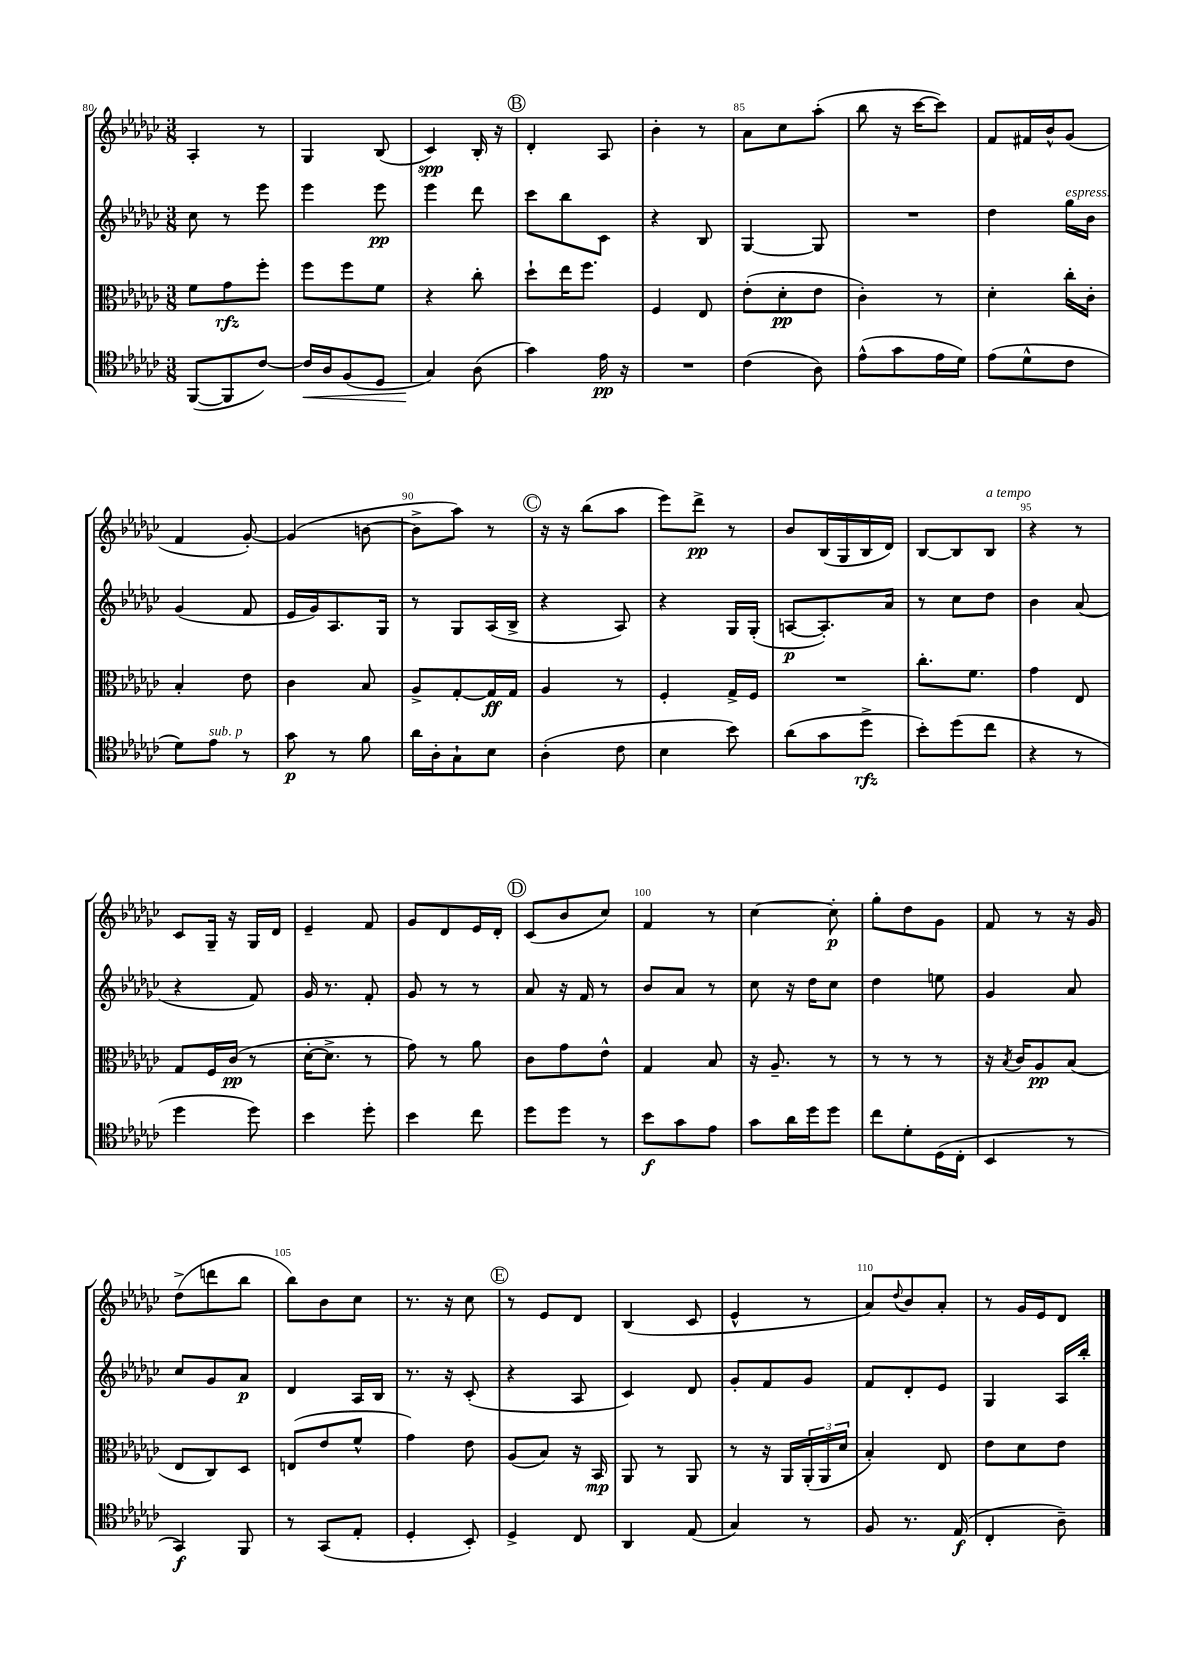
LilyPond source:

<<
\new StaffGroup <<
\new Staff = "s0" {
    \clef treble \key ges \major \numericTimeSignature \time 3/8
    aes4-. r8 |
    ges4 bes8( |
    ces'4\spp) bes16-. r16 |
    \mark \markup { \circle "B" } des'4-. aes8 |
    bes'4-. r8 |
    aes'8 ces''8 aes''8-.( |
    bes''8 r16 ces'''16~ ces'''8) |
    f'8 fis'16 bes'16-^ ges'8( |
    f'4 ges'8~-.) |
    ges'4( b'8~ |
    b'8-> aes''8) r8 |
    \mark \markup { \circle "C" } r16 r16 bes''8( aes''8 |
    ees'''8) des'''8->\pp r8 |
    bes'8 bes16( ges16 bes16 des'16) |
    bes8~ bes8 bes8^\markup { \italic "a tempo" } |
    r4 r8 |
    ces'8 ges16-- r16 ges16 des'16 |
    ees'4-- f'8 |
    ges'8 des'8 ees'16 des'16-. |
    \mark \markup { \circle "D" } ces'8( bes'8 ces''8) |
    f'4 r8 |
    ces''4~ ces''8-.\p |
    ges''8-. des''8 ges'8 |
    f'8 r8 r16 ges'16 |
    des''8->( d'''8 bes''8 |
    bes''8) bes'8 ces''8 |
    r8. r16 ces''8 |
    \mark \markup { \circle "E" } r8 ees'8 des'8 |
    bes4( ces'8 |
    ees'4-^ r8 |
    aes'8) \appoggiatura { des''8 } bes'8 aes'8-. |
    r8 ges'16 ees'16 des'8 \bar "|." |
}
\new Staff = "s1" {
    \clef treble \key ges \major \numericTimeSignature \time 3/8
    ces''8 r8 ees'''8 |
    ees'''4 ees'''8\pp |
    ees'''4 des'''8 |
    \mark \markup { \circle "B" } ces'''8 bes''8 ces'8 |
    r4 bes8 |
    ges4~ ges8 |
    R4. |
    des''4 ges''16^\markup { \italic "espress." } bes'16 |
    ges'4( f'8 |
    ees'16 ges'16) aes8. ges16 |
    r8 ges8 aes16( bes16-> |
    \mark \markup { \circle "C" } r4 aes8) |
    r4 ges16 ges16-.( |
    a8~\p a8.-.) aes'16 |
    r8 ces''8 des''8 |
    bes'4 aes'8( |
    r4 f'8) |
    ges'16 r8. f'8-. |
    ges'8 r8 r8 |
    \mark \markup { \circle "D" } aes'8 r16 f'16 r8 |
    bes'8 aes'8 r8 |
    ces''8 r16 des''16 ces''8 |
    des''4 e''8 |
    ges'4 aes'8 |
    ces''8 ges'8 aes'8\p |
    des'4 aes16 bes16 |
    r8. r16 ces'8-.( |
    \mark \markup { \circle "E" } r4 aes8 |
    ces'4) des'8 |
    ges'8-. f'8 ges'8 |
    f'8 des'8-. ees'8 |
    ges4 aes16 bes''16-. \bar "|." |
}
\new Staff = "s2" {
    \clef alto \key ges \major \numericTimeSignature \time 3/8
    f'8 ges'8\rfz f''8-. |
    f''8 f''8 f'8 |
    r4 ces''8-. |
    \mark \markup { \circle "B" } des''8-! ees''16 f''8. |
    f4 ees8 |
    ees'8-.( des'8-.\pp ees'8 |
    ces'4-.) r8 |
    des'4-. ces''16-. ces'16-. |
    bes4-. ees'8 |
    ces'4 bes8 |
    aes8-> ges8~-. ges16\ff ges16 |
    \mark \markup { \circle "C" } aes4 r8 |
    f4-. ges16-> f16 |
    R4. |
    ces''8.-. f'8. |
    ges'4 ees8 |
    ges8 f16 ces'16\pp( r8 |
    des'16~-. des'8.-> r8 |
    ges'8) r8 aes'8 |
    \mark \markup { \circle "D" } ces'8 ges'8 ees'8-^ |
    ges4 bes8 |
    r16 aes8.-- r8 |
    r8 r8 r8 |
    r16 \acciaccatura { bes8 } ces'16 aes8\pp bes8( |
    ees8 ces8) des8 |
    e8( ees'8 f'8-^ |
    ges'4) ees'8 |
    \mark \markup { \circle "E" } aes8( bes8) r16 bes,16\mp |
    aes,8 r8 aes,8 |
    r8 r16 aes,16 \tuplet 3/2 { aes,16-.( aes,16 des'16 } |
    bes4-.) ees8 |
    ees'8 des'8 ees'8 \bar "|." |
}
\new Staff = "s3" {
    \clef tenor \key ges \major \numericTimeSignature \time 3/8
    f,8~( f,8 ces'8~) |
    ces'16\< aes16 f8( des8 |
    ges4\!) aes8( |
    \mark \markup { \circle "B" } ges'4) ees'16\pp r16 |
    R4. |
    ces'4( aes8) |
    ees'8-^( ges'8 ees'16 des'16) |
    ees'8( des'8-^ ces'8 |
    des'8) ees'8^\markup { \italic "sub. p" } r8 |
    ges'8\p r8 f'8 |
    aes'16 aes16-. ges8-! bes8 |
    \mark \markup { \circle "C" } aes4-.( ces'8 |
    bes4 bes'8) |
    aes'8( ges'8 des''8->\rfz |
    bes'8-.) des''8( ces''8 |
    r4 r8 |
    des''4 des''8) |
    bes'4 des''8-. |
    bes'4 ces''8 |
    \mark \markup { \circle "D" } des''8 des''8 r8 |
    bes'8\f ges'8 ees'8 |
    ges'8 aes'16 des''16 des''8 |
    ces''8 des'8-. des16( ces16-. |
    bes,4 r8 |
    ges,4\f) f,8 |
    r8 ges,8( ees8-. |
    des4-. bes,8-.) |
    \mark \markup { \circle "E" } des4-> ces8 |
    aes,4 ees8( |
    ges4) r8 |
    f8 r8. ees16\f( |
    ces4-. aes8--) \bar "|." |
}
>>
>>
\layout { \context { \Score currentBarNumber = #80 \override BarNumber.break-visibility = ##(#f #t #t) barNumberVisibility = #(every-nth-bar-number-visible 5) } }
